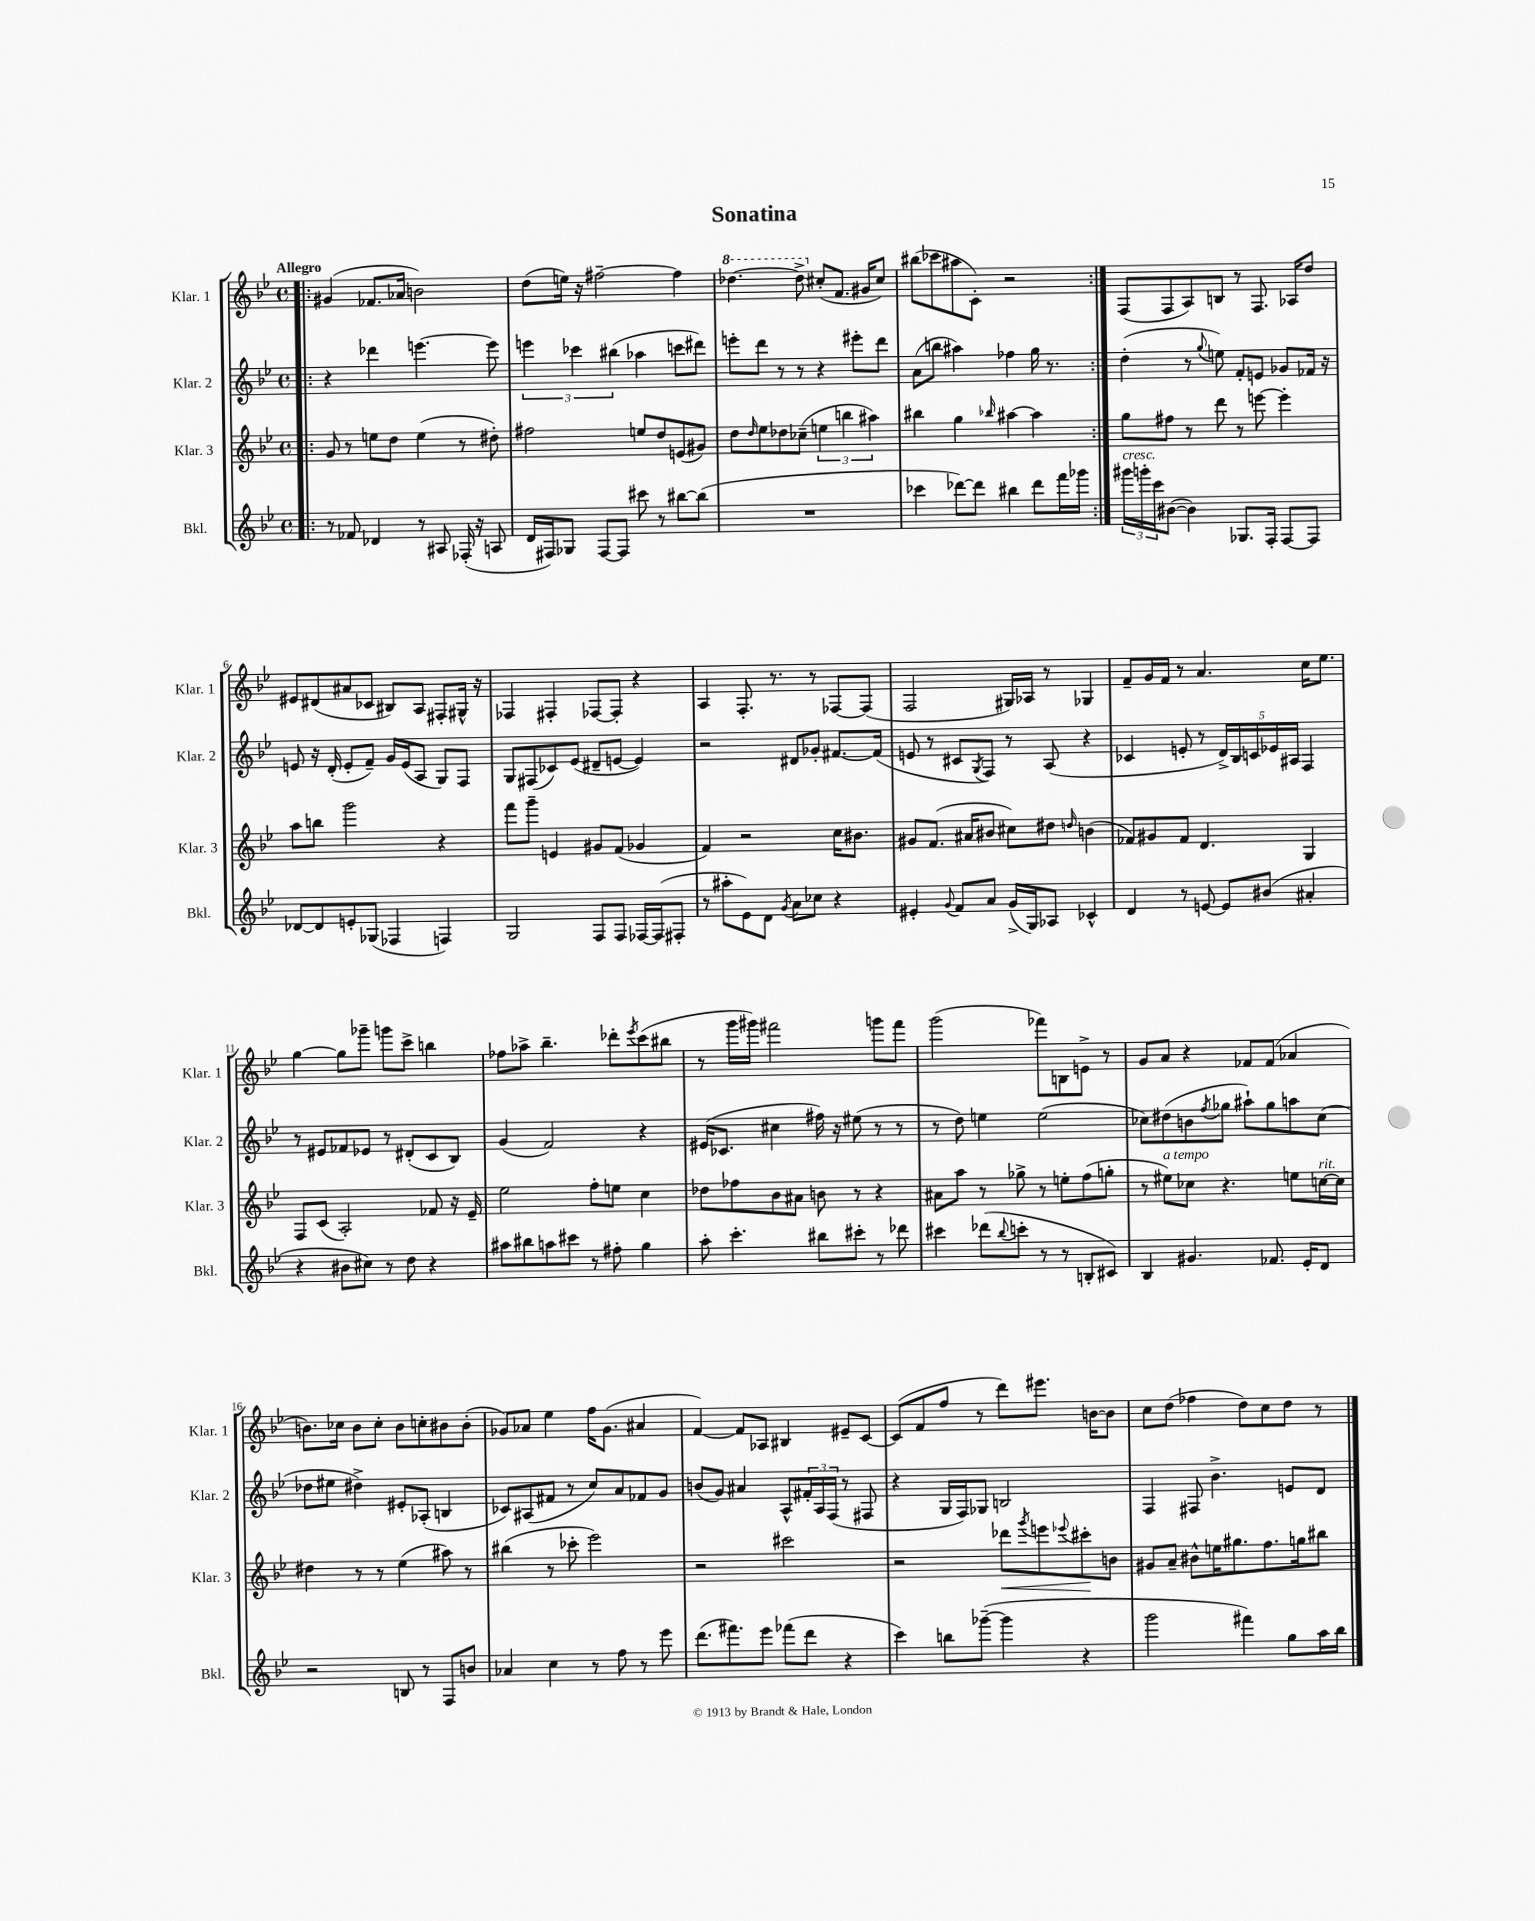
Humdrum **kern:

**kern	**kern	**kern	**kern
*staff4	*staff3	*staff2	*staff1
*clefG2	*clefG2	*clefG2	*clefG2
*k[b-e-]	*k[b-e-]	*k[b-e-]	*k[b-e-]
*M4/4	*M4/4	*M4/4	*M4/4
*met(c)	*met(c)	*met(c)	*met(c)
=!|:	=!|:	=!|:	=!|:
8r	8g	4r	(4g#
8f-	8r	.	.
4d-	8ee	4ddd-	8.f-
.	8dd	.	.
.	.	.	16a-
8r	(4ee	[4.eee	2b)
8A#	.	.	.
(16F-'	8r	.	.
16r	.	.	.
8A	8dd#')	8eee]	.
=	=	=	=
16d	2ff#	6eee	(8dd
16F#)	.	.	.
8G-	.	.	16ee)
.	.	6ccc-	.
.	.	.	16r
[8F#	.	.	[2ff#~
.	.	(6bb#	.
8F#]	.	.	.
8ccc#	8ee	4aa-	.
8r	8dd	.	.
[8bb#	(8e	8ccc	4ff#]
(8bb#]	8g#)	8ddd#)	.
=	=	=	=
1r	8dd	8eee'	[4.ddd-
.	16qqdd	.	.
.	8ee-	8ddd	.
.	8dd-	8r	.
.	(8cc-~	8r	8ddd-^]
.	6ee	4r	(8cc#'
.	.	.	8.f
.	6bb	.	.
.	.	8eee#'	.
.	.	.	16g#
.	6aa#)	.	.
.	.	8ddd	8cc#)
=	=	=	=
4ccc-	4bb#	(8a	(8bb#
.	.	8bb	8ccc-
[8ddd-)	4gg	4aa#)	8aa#
8ddd-]	.	.	8c')
.	16qqbb-	.	.
4bb#	[4aa#	4ff-	2r
8ddd-	4aa#]	16gg	.
.	.	8.r	.
16fff	.	.	.
16ggg-	.	.	.
=:|!	=:|!	=:|!	=:|!
24ggg#	8gg	(4dd'	(8F
24ggg'	.	.	.
24ccc	.	.	.
([8b#	8ff#	.	8F
4b#])	8r	8r	8A)
.	.	8qqgg	.
.	8ddd	8ee)	8B
8.G-	8r	8f'	8r
.	[8eee	8e	8.F
16F'	.	.	.
[8F	4eee']	8g-	.
.	.	.	16A-
8F]	.	16f-	8dd
.	.	16r	.
=	=	=	=
[8d-	8aa	8e	8e#
8d-]	8bb	16r	(8d#
.	.	(16d'	.
8e'	2ggg	8e'	8a#
(8G-	.	8f~)	8c-
4F-	.	16g	8B#)
.	.	(16e	.
.	.	8A	8A
4F)	4r	8G)	8F#'
.	.	8F	16G#^^
.	.	.	16r
=	=	=	=
2G	8fff	8G	4F-
.	8ggg~	(8F#	.
.	4e	8c-)	4F#'
.	.	(8e-	.
8F	8g#	8d#~	[8F-
8F	(8f	[8e	8F-']
[16F-	4g-	4e])	4r
(16F-]	.	.	.
8F#'	.	.	.
=	=	=	=
8r	4f)	2r	4A
8aa#'	.	.	.
8e-)	2r	.	8.F'
8d	.	.	.
.	.	.	8.r
8qg	.	.	.
8a	.	8d#	.
8cc-	.	8g-'	8r
4r	16cc	[8.f#	[8F-
.	8.b#	.	.
.	.	.	(8F-]
.	.	(16f#]	.
=	=	=	=
4e#'	8g#	8e	2F
.	(8.f	8r	.
8qqg	.	.	.
8f	.	8c#	.
.	16a#	.	.
.	.	8qG	.
8a	8b#	8F)	.
(16g^	8cc#)	8r	16G#)
16G)	.	.	16A-
8A-	8dd#	(8A	8r
.	16qqdd	.	.
4c-^^	(4b	4r	4G-
=	=	=	=
4d	8f-)	4c-	8f~
.	8g#	.	16g
.	.	.	16f
8r	8f-	8e'	8r
[8e	4.d	8r	4.a
8e]	.	20d^)	.
.	.	20B-	.
.	.	20c	.
(8b#	.	.	.
.	.	20e-	.
.	.	20A#	.
4a#'	4G	4F	16cc
.	.	.	8.ee-
=	=	=	=
4r	8F	8r	[4gg
.	(8c	8e#	.
8b#	2A')	8f-	8gg]
8cc#)	.	8e-	8ggg-~
8r	.	8r	8ggg
8dd	.	(8d#'	8ccc^
4r	8f-	8c	4bb
.	16r	8B-)	.
.	16e-~	.	.
=	=	=	=
8aa#	2ee-	(4g	8ff-
8bb#	.	.	8aa-^
8aa	.	2f)	4.bb-~
8ccc#	.	.	.
8r	8ff'	.	.
8ff#'	8ee	.	8ddd-'
.	.	.	8qeee-
4gg	4cc	4r	(8ccc
.	.	.	8bb#
=	=	=	=
8aa'	8dd-	(16e#	8r
.	.	8.c-	.
4.ccc'	8ff-	.	16ggg
.	.	.	16ggg#)
.	8b-	4cc#	2fff#
.	8a#	.	.
8bb#	8b	16ff#)	.
.	.	16r	.
8ccc#'	8r	(8ee#	.
8r	4r	8r	8ggg
8ddd-	.	8r	8fff#
=	=	=	=
4ccc#	8a#	8r	(2ggg
.	8aa	8dd)	.
(8ddd-	8r	4ee	.
8qqbb-	.	.	.
8ccc'	8gg-^	.	.
8r	8r	(2ee	8fff-)
8r	8ee'	.	8B
8B'	(8ff	.	8e^
8c#)	8gg'	.	8r
=	=	=	=
4B-	8r	8cc-)	8g
.	8ee#)	(8dd#	8a
4.g#	8cc-	8b	4r
.	.	8qff	.
.	4.r	8gg-	.
.	.	8aa#`)	8f-
8.f-	.	8gg-	(8f-
.	8ee	8aa	4a-
16e-'	.	.	.
8d	[16cc	(8cc-	.
.	16cc]	.	.
=	=	=	=
2r	4dd#	8dd-	8.b)
.	.	8ee#	.
.	.	.	16cc-
.	8r	4dd#^)	8b
.	8r	.	8cc-'
8B	(4ee-	8e#'	8b
8r	.	(8A-'	8cc'
8F	8aa#)	4B	8b#
8b	8r	.	(8b#'
=	=	=	=
4a-	(4bb#	8c-)	8g-)
.	.	(8A#	8a-
4cc	8r	8f#	4ee-
.	8ccc-'	8r	.
8r	2eee-)	8cc)	16ff
.	.	.	(8.g-
8ff	.	8a	.
8r	.	8f-	4a#
8eee-	.	8g	.
=	=	=	=
(8.ddd	2r	(8b	[4f)
.	.	8g)	.
8.fff#)	.	.	.
.	.	4a#	8f]
8eee-	.	.	8A-
(8fff-	2ccc#	8A^^	4B#
8ddd	.	24f#'	.
.	.	24A	.
.	.	(24F	.
4r	.	8r	8e#~
.	.	8F#	[8c
=	=	=	=
4ccc)	2r	4r	(8c]
.	.	.	8f
8bb	.	16G	8ff
.	.	16F)	.
([8ggg-~	.	8G-	8r
4ggg-]	8ddd-	2B	8ddd)
.	8qggg	.	.
.	8eee	.	8.eee#
.	8qqeee-	.	.
4r	8ccc#'	.	.
.	.	.	[16b
.	8b	.	8b]
=	=	=	=
2ggg	8g#	4F	8cc
.	8a~	.	(8dd
.	8b#^^	8F#	4ff-
.	16ee	4.b-^	.
.	8.gg#	.	.
4fff#)	.	.	8dd)
.	8.ff	.	8cc
8gg	.	8e	8dd
.	16gg	.	.
16aa	8bb#	8d	8r
16bb-	.	.	.
==	==	==	==
*-	*-	*-	*-
